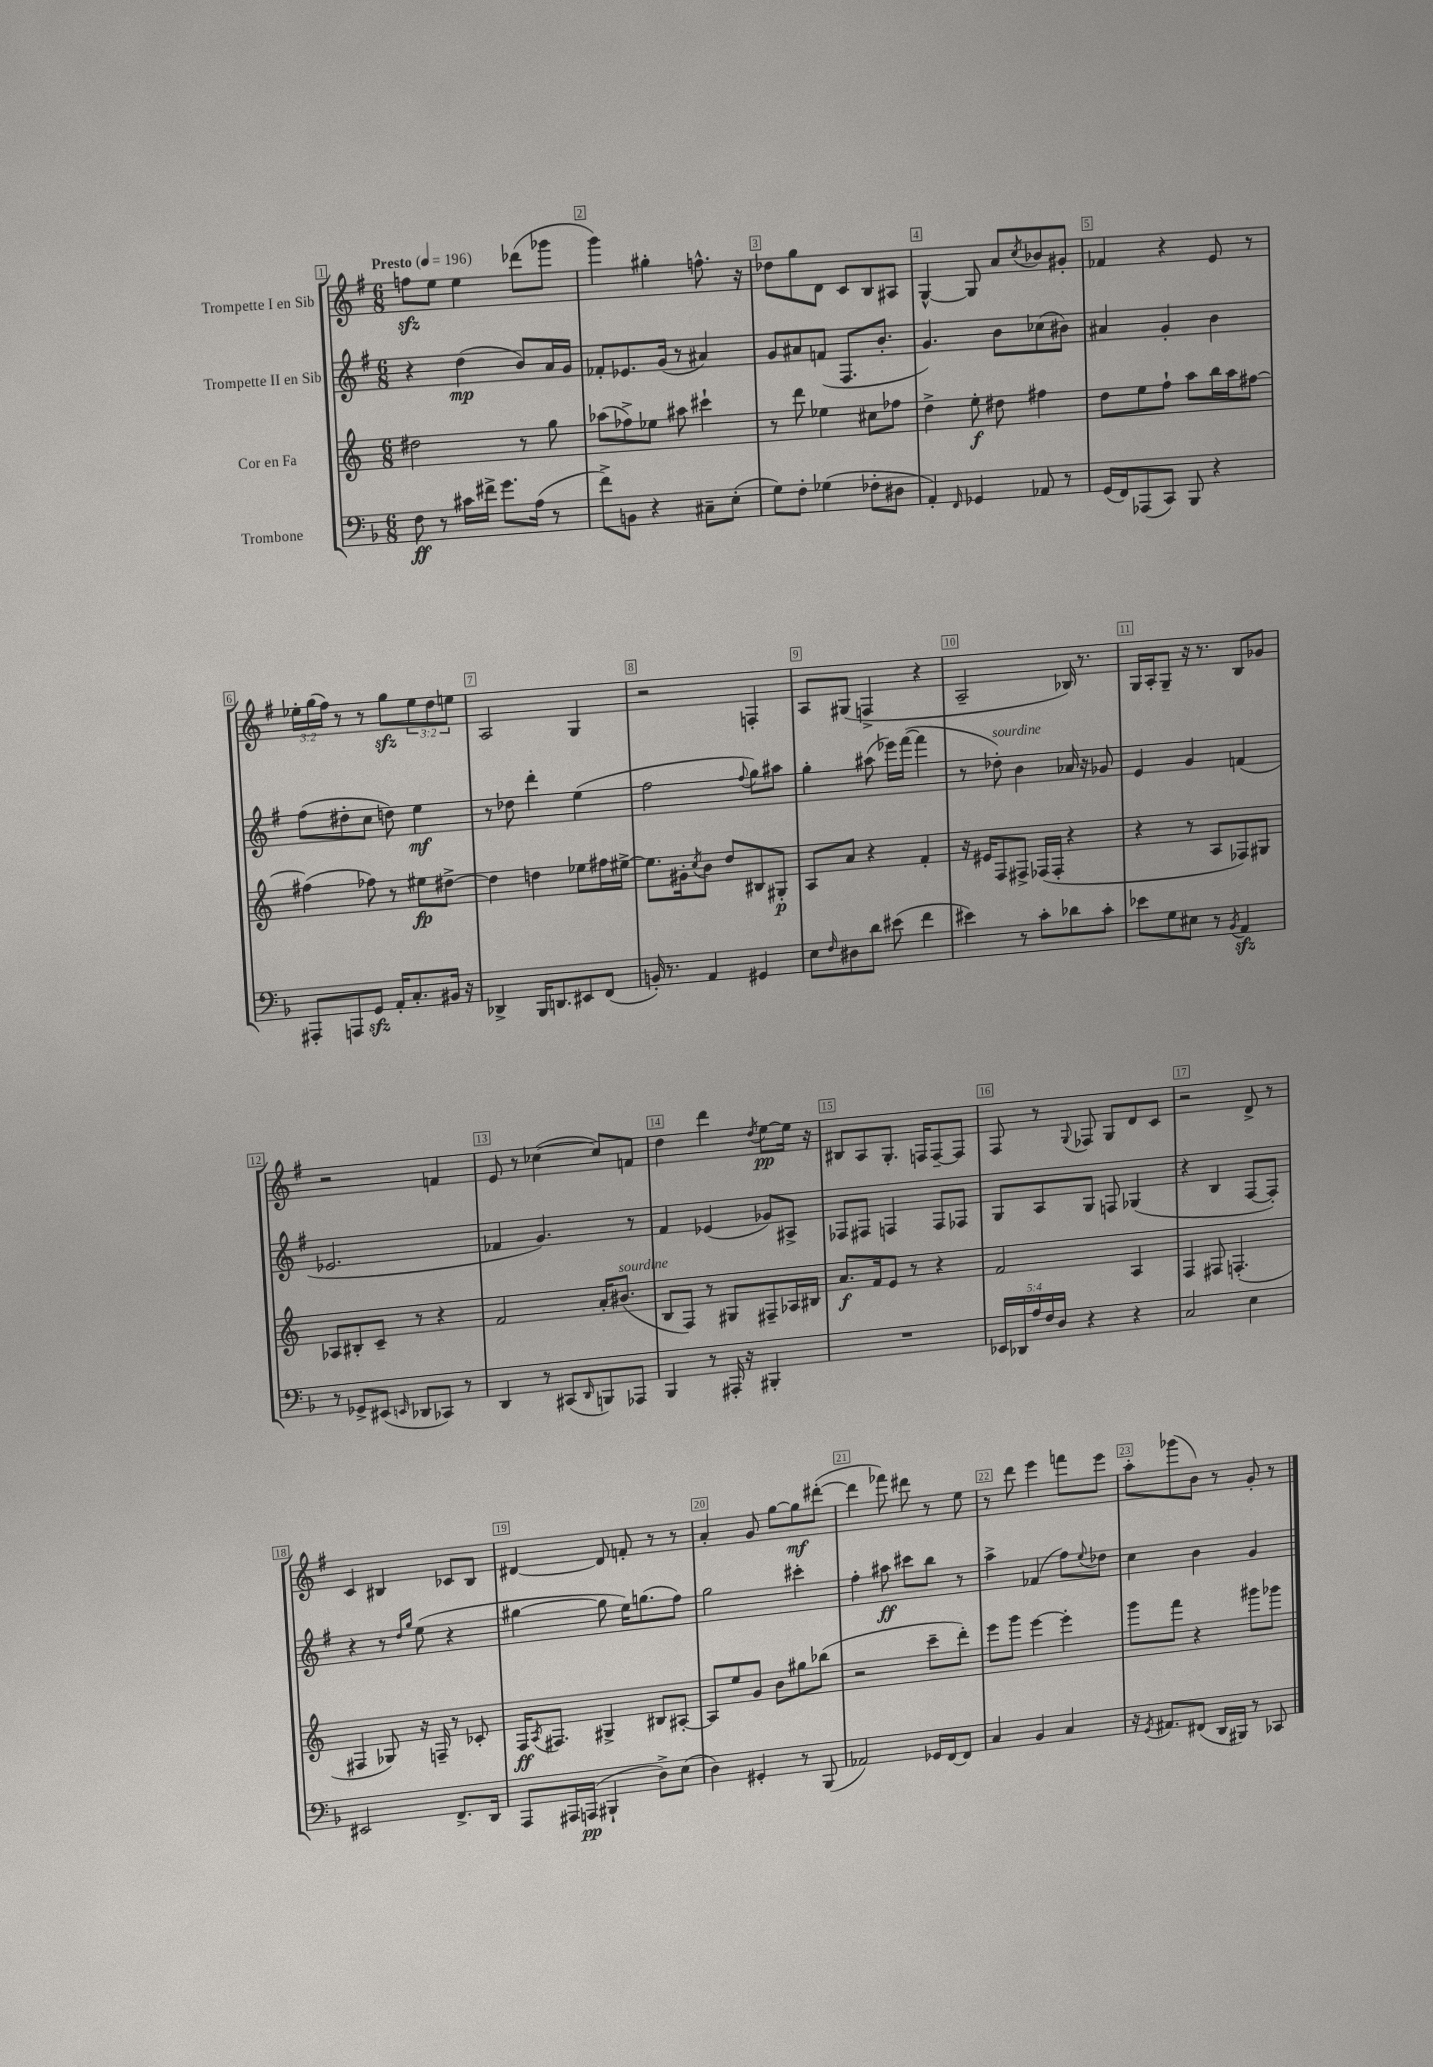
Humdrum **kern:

**kern	**kern	**kern	**kern
*staff4	*staff3	*staff2	*staff1
*clefF4	*clefG2	*clefG2	*clefG2
*k[b-]	*k[]	*k[f#]	*k[f#]
*M6/8	*M6/8	*M6/8	*M6/8
*MM196	*MM196	*MM196	*MM196
8F\	2dd#\	4r	8ff\L
8r	.	.	8ee\J
16c#\LL	.	(4dd\	4ee\
16f#^\JJ	.	.	.
8.g\L	.	.	.
.	8r	8b/L)	(8ddd-\L
(16A\Jk	.	.	.
8r	8gg\	16a/L	8ggg-\J
.	.	16g/JJ	.
=	=	=	=
8f^\L)	(8aa-\L	8f-'/L	4ggg\)
8BB\J	8ff-^\)	8.e-/	.
4r	8ee-\J	.	4gg#'\
.	.	(16g/Jk	.
.	8aa#\	8r	.
8C#~\L	4ccc#`\	4a#/)	8.ff^^\
(8E'\J	.	.	.
.	.	.	16r
=	=	=	=
8G\L)	8r	8g/L	8dd-\L
8F'\J	8ddd\	8a#/	8gg\
(4G-\	4ee-\	(8f/J	8d\J
.	.	8.F#/L	8c/L
8F-'\L	8cc#\L	.	8B/
.	.	8.b'/J	.
8D#\J	8ff-\J	.	8A#/J
=	=	=	=
4AA'/)	4dd^\	4.g/)	[4G^^/
16qqFF/	.	.	.
4GG-/	8ee'\	.	8G/]
.	8dd#\	8b\L	8a/L
.	.	.	8qcc/
8AA-/	4ff#\	(8cc-\	8b-/
8r	.	8b#\J)	8g#'/J
=	=	=	=
(16GG/LL	8dd\L	4a#/	4f-/
16FF/J)	.	.	.
(8AAA-/	8ee\	.	.
8CC/J)	8ff`\J	4g'/	4r
8BBB-/	8aa\L	.	.
4r	16bb\L	4b\	8e/
.	16aa\J	.	.
.	[8ff#\J	.	8r
=	=	=	=
8AAA#'/L	(4ff#\]	(8ff#\L	24ee-'\LL
.	.	.	(24gg\
.	.	.	24ff#\JJ)
8AAA/	.	8dd#'\	8r
8GG/J	8ff-\)	8cc\J	8r
16AA'/LK	8r	8dd\)	8gg\L
8.C'/	.	.	.
.	8ee#\L	4ee\	12ee-\
.	.	.	12dd\
16BB#/Jk	[8dd#^\J	.	.
.	.	.	12ee\J
16r	.	.	.
=	=	=	=
4DD-^/	4dd#\]	8r	2A/
.	.	8dd-\	.
16BBB-/LK	4dd\	4ddd'\	.
8.DD/	.	.	.
8EE#/	8ee-\L	(4ee\	4G/
(8FF/J	16ff#\L	.	.
.	[16ee#^\JJ	.	.
=	=	=	=
16BB'/)	8.ee#\]L	2ff#\	2r
8.r	.	.	.
.	16g#'\k	.	.
.	8qcc/	.	.
4AA/	8b\J	.	.
.	8dd/L	.	.
.	.	8qqff#/	.
4GG#/	8B#/	8gg\L)	4F'/
.	8G#'/J	8aa#\J	.
=	=	=	=
8E\L	8A/L	4gg'\	8A/L
16qqF/	.	.	.
8D#\	8a/J	.	(8G#/J
8d\J	4r	(8aa#\	4F^/
(8e#\	.	16eee-\LL)	.
.	.	([16fff#\JJ	.
4f\	4f'/	4fff#\]	4r
=	=	=	=
4e#\)	16r	8r	2A~/
.	16e#/LK	.	.
.	8F/	8dd-'\)	.
8r	8F#^/J	4b\	.
8c'\L	(16F-/LL	.	.
.	16F-'/JJ	.	.
8d-\	4r	16a-/	16B-/)
.	.	16r	8.r
8c'\J	.	8g-/	.
=	=	=	=
8e-\L	4r	4e/	16G/LL
.	.	.	16A'/J
8G\	.	.	8G~/J
8E#\J	8r	4g/	16r
.	.	.	8.r
8r	8A/L	.	.
8qBB-/	.	.	.
4AA/	8F-/)	(4f/	8B/L
.	8G#/J	.	8g-/J
=	=	=	=
8r	8A-/L	2.e-/	2r
8GG-^/L	8B#'/	.	.
(8EE#/J	8c~/J	.	.
16qqEE/	.	.	.
8DD-/L	8r	.	.
8CC-/J)	4r	.	4f/
8r	.	.	.
=	=	=	=
4DD/	2f/	4f-/	8e/
.	.	.	8r
8r	.	4.g/)	([4cc-\
(8CC#/L	.	.	.
16qqDD/	.	.	.
8BBB/)	16a'/LK	.	8cc-/]L)
.	(8.b#/J	.	.
8AAA-/J	.	8r	8f/J
=	=	=	=
4BBB-/	8B/L	4f#/	4dd\
.	8F/J)	.	.
8r	8r	(4e-/	4ddd\
16AAA#'/	8G#/L	.	.
16r	.	.	.
.	.	.	8qdd/
4BBB#'/	8F#~/	8g-/L)	[8ee\L
.	16A-/L	8A#^/J	16ee\]Jk
.	16B#/JJ	.	16r
=	=	=	=
2.r	8.a/L	8F-/L	8B#/L
.	.	8F#/J	8A/
.	16f/k	.	.
.	8e/J	4F/	8.G'/J
.	8r	.	.
.	.	.	16F/LK
.	4r	8F/L	[8F~/
.	.	8F-/J	8F/]J
=	=	=	=
20EE-/LL	2f/	8G/L	8F#/
20DD-/	.	.	.
20A/	.	.	.
.	.	8A/	8r
20F/	.	.	.
20D/JJ	.	.	.
.	.	.	8qqG/
4r	.	8G/J	8F-/
.	.	8F/	8G/L
4r	4A/	(4G-/	8d/
.	.	.	8c/J
=	=	=	=
2C/	4F/	4r	2r
.	8F#/	4B/	.
.	(4.F'/	.	.
4E\	.	[8F#/L	8d^/
.	.	8F#'/]J)	8r
=	=	=	=
2EE#/	4F#/	4r	4c/
.	8G-/)	8r	4B#/
.	.	16qqdd/LL	.
.	.	16qqgg/JJ	.
.	16r	(8ee\	.
.	16F~/	.	.
8.FF^/L	8r	4r	8c-/L
.	8c-'/	.	8B#/J
16DD/Jk	.	.	.
=	=	=	=
8AAA/L	16F/LK	[4gg#\	[4d#/
.	8qA/	.	.
.	8.F#/J	.	.
16AAA#/L	.	.	.
(16AAA/JJ	.	.	.
4BBB#`/	4G#^/	8gg#\]	8d#/]
.	.	16ee\LK)	8f'/
.	.	(8.gg\	.
8D^\L)	8B#/L	.	8r
(8E\J	[8A#'/J	8ff#\J)	8r
=	=	=	=
4D\)	8A#/]L	2gg\	4a'/
.	8ee/	.	.
4GG#'/	8g/J	.	8g/
.	8b\L	.	[8gg\L
8r	8gg#\	4ccc#'\	8gg\]
(8BBB-/	(8bb-\J	.	([8ddd#'\J
=	=	=	=
2AA-/)	2r	4ff#'\	4ddd#\]
.	.	8aa#\	8fff-\)
.	.	8ccc#\L	8ddd#\
16GG-/LL	8ccc~\L	8bb\J	8r
[16FF/J	.	.	.
8FF/]J	8ddd'\J)	8r	8ee\
=	=	=	=
4C/	8eee\L	4aa^\	8r
.	8ggg\J	.	8ddd\
4BB-/	[4eee\	(4f-/	4eee\
4C/	4eee'\]	8ff#\L)	8fff\L
.	.	8qqee/	.
.	.	8dd-\J	8eee\J
=	=	=	=
16r	8ggg\L	4cc\	8aa'\L
8qGG/	.	.	.
8.AA#/L	.	.	.
.	8fff\J	.	(8ggg-\
(8FF#/J	4r	4b\	8b\J)
16DD/LL	.	.	8r
16BBB#/JJ)	.	.	.
8r	8ggg#\L	4g/	8g'/
8CC-/	8ggg-\J	.	8r
==	==	==	==
*-	*-	*-	*-
